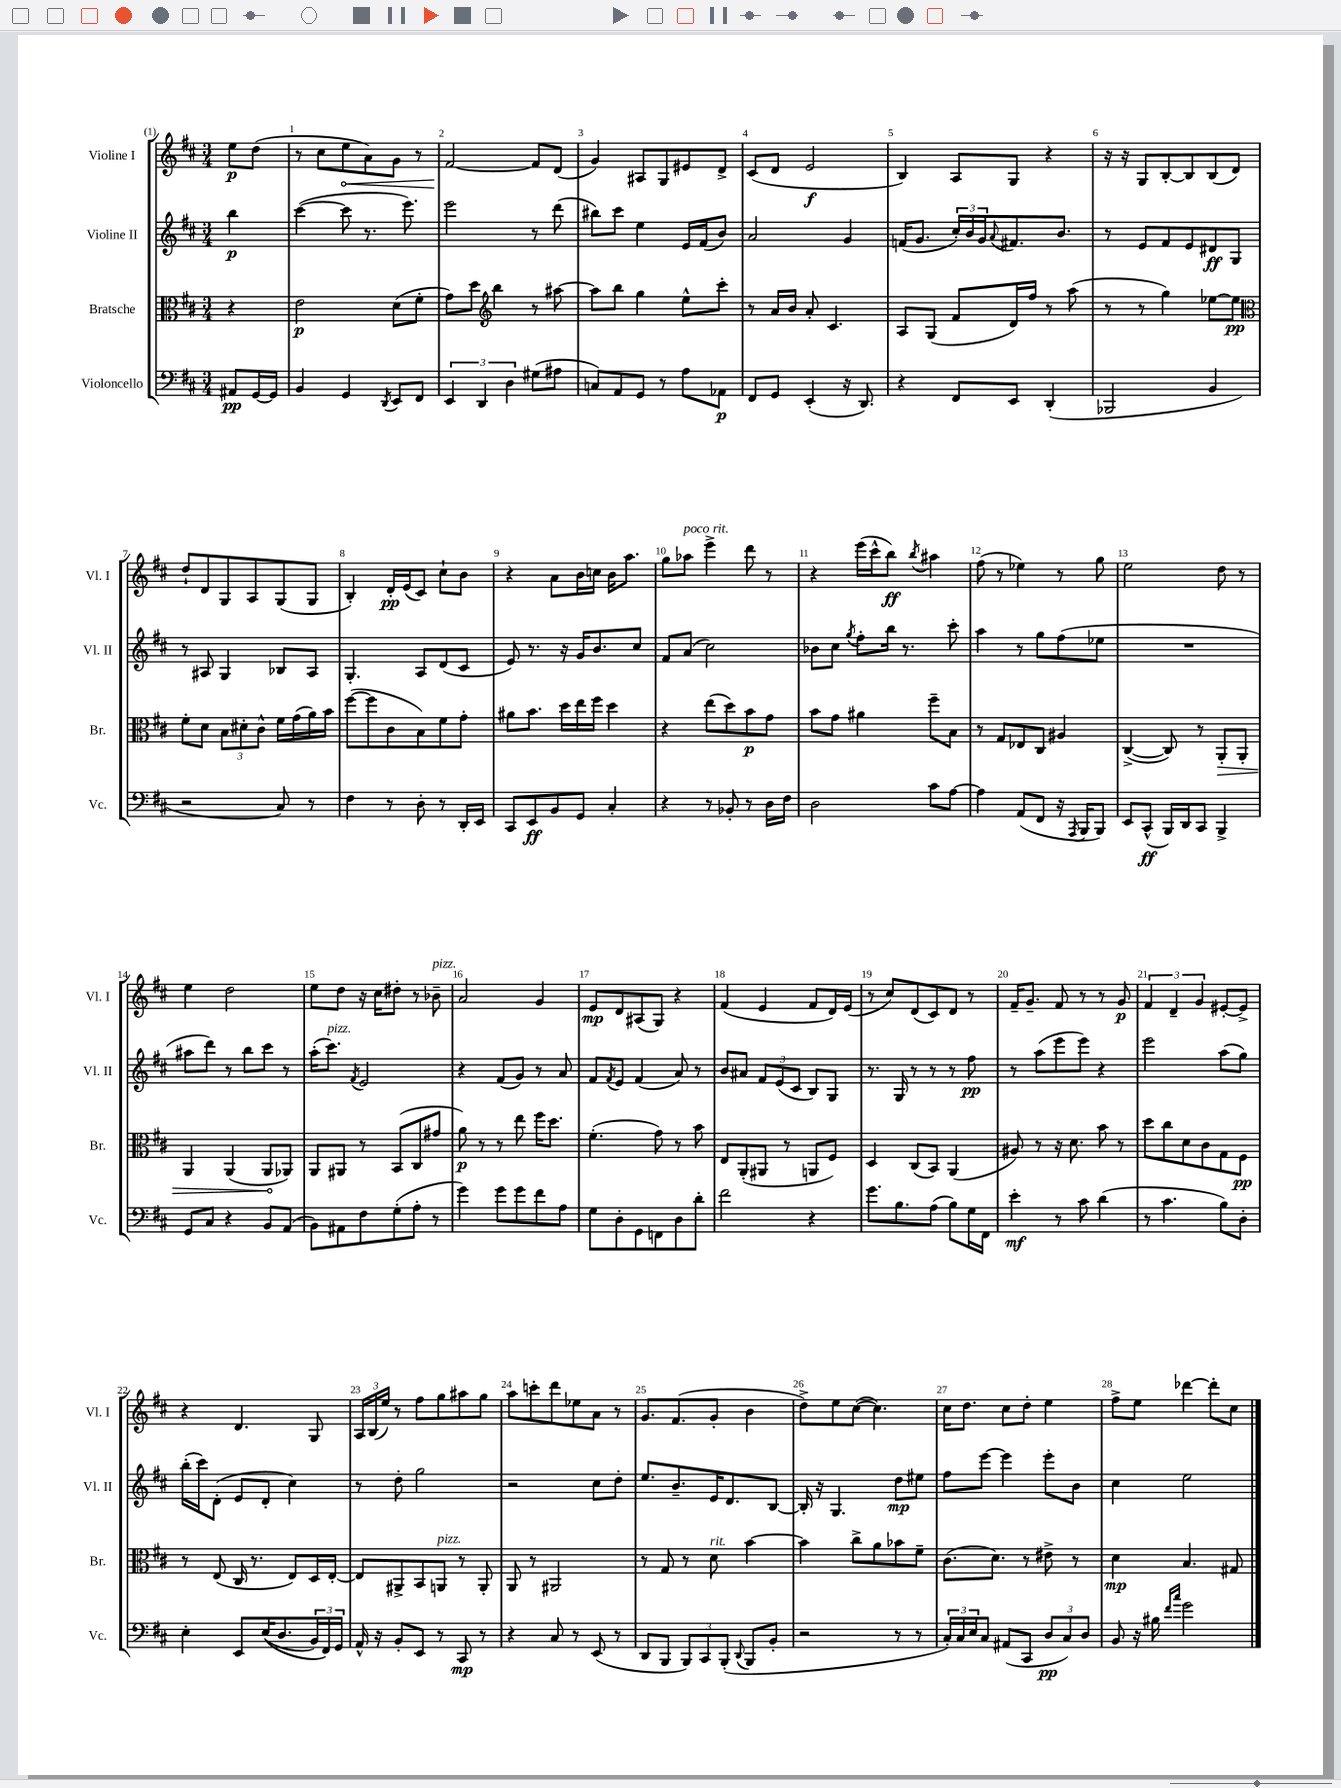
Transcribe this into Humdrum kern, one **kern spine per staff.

**kern	**kern	**kern	**kern
*staff4	*staff3	*staff2	*staff1
*clefF4	*clefC3	*clefG2	*clefG2
*k[f#c#]	*k[f#c#]	*k[f#c#]	*k[f#c#]
*M3/4	*M3/4	*M3/4	*M3/4
8AA#	4r	4bb	8ee
[16GG	.	.	(8dd
16GG]	.	.	.
=	=	=	=
4BB	2e	([4ccc#	8r
.	.	.	8cc#
4GG	.	8ccc#]	8ee
.	.	8.r	8a)
8qDD	.	.	.
8EE	(8d	.	8g
.	.	8.eee)	.
8FF#	8f#'	.	8r
=	=	=	=
6EE	8g)	2eee	[2f#
.	8dd	.	.
6DD	.	.	.
*	*clefG2	*	*
.	4bb	.	.
6D	.	.	.
(8G#	8r	8r	8f#]
8A#	[8aa#	(8ddd	(8d
=	=	=	=
8C)	8aa#]	8bb#)	4g)
8AA	8bb	8ccc#	.
8GG	4gg	4ee	8A#
8r	.	.	8G
8A	8ee^^	16e	8e#
.	.	(16f#	.
8AA-	8ccc#'	8b)	8d^
=	=	=	=
8FF#	8r	2a	(8c#
8GG	16a	.	8d
.	16b	.	.
(4EE'	8a'	.	2e
.	4.c#	.	.
16r	.	4g	.
8.DD)	.	.	.
=	=	=	=
4r	8A	(16f	4B)
.	.	8.g	.
.	(8G	.	.
8FF#	8f#	24cc#')	8A
.	.	24b	.
.	.	24g	.
.	.	8qqa	.
8EE	16d)	8.f#	8G
.	16ff#	.	.
(4DD'	8r	.	4r
.	.	8.b	.
.	(8aa	.	.
=	=	=	=
2BBB-	8r	8r	16r
.	.	.	16r
.	8r	8e	8G
.	4gg)	8f#	[8B'
.	.	8e	8B]
4BB	[8ee-	8d#	(8B
.	8ee-]	8G	8d)
=	=	=	=
*	*clefC3	*	*
2r	8f#'	8r	8dd`
.	8d	8A#	8d
.	12B	4G	8G
.	12d#'	.	.
.	.	.	8A
.	12c#^^	.	.
8C#)	16f#	8B-	(8G
.	(16g	.	.
8r	16a)	8A#	8G
.	16b	.	.
=	=	=	=
4F#	([8ff#	4.G'	4B')
.	8ff#]	.	.
8r	8c#	.	16d'
.	.	.	(16e
8D'	8B)	8A	8c#)
8r	8f#	(8d	8cc#`
16DD'	8g'	8c#	8b
16EE	.	.	.
=	=	=	=
8CC#	8a#	8e)	4r
8EE	8.b	8.r	.
8BB	.	.	8a
.	16dd	16r	.
8GG	16ee	16g	16b
.	16ff#	8.b	16cc
4C#'	4dd	.	16b
.	.	.	8.aa
.	.	8cc#	.
=	=	=	=
4r	4r	8f#	8gg
.	.	(8a	8aa-
8r	(8ee	2cc#)	4eee^
8BB-'	8dd)	.	.
8r	8b	.	8ddd
16D	8g	.	8r
16F#	.	.	.
=	=	=	=
2D	8b	8b-	4r
.	8g	8cc#	.
.	.	8qgg	.
.	4a#	8ff#'	(16eee
.	.	.	16ccc#^^
.	.	16bb	8bb)
.	.	8.r	.
.	.	.	8qbb
8c#	8ff#~	.	4aa#
[8A	8B	8ccc#'	.
=	=	=	=
4A]	8r	4aa	(8ff#
.	8G	.	8r
(8AA	8E-	8r	4ee-)
8FF#	8C#	8gg	.
16r	4A#	(8ff#	8r
8qAAA	.	.	.
16BBB	.	.	.
8BBB)	.	8ee-	8gg
=	=	=	=
8EE	([4C#^	2.r	2ee
(8CC#^^	.	.	.
16BBB)	8C#])	.	.
16DD	.	.	.
8CC#	8r	.	.
4BBB^	8AA'	.	8dd
.	8AA'	.	8r
=	=	=	=
8GG	4AA	8aa#	4ee
8C#	.	8ddd)	.
4r	(4AA	8r	2dd
.	.	8bb	.
8BB	8AA	8ccc#	.
(8AA	8AA-)	8r	.
=	=	=	=
8BB)	8AA	(16aa'	8ee
.	.	8.ccc#)	.
8AA#	8AA#	.	8dd
.	.	8qf#	.
8F#	8r	2e	16r
.	.	.	16cc#
(8G'	(8BB	.	8dd#'
8A'	8C#	.	8r
8r	8g#	.	8b-~
=	=	=	=
4g)	8a)	4r	2a
.	8r	.	.
8g	8r	(8f#	.
8g	8ee	8g)	.
8f#	16ff#	8r	4g
.	8.dd	.	.
8A	.	8a	.
=	=	=	=
8G	(4.f#'	8f#	8e
.	.	8qf#	.
8D'	.	8e	8d
8GG	.	(4f#	(8A#
8FF	8g)	.	8G)
8D	8r	8a)	4r
8d'	8b	8r	.
=	=	=	=
2f#	8E	8b	(4f#
.	(8AA'	8a#	.
.	8AA#	12f#	4e
.	.	(12e	.
.	8r	.	.
.	.	12c#	.
4r	8AA	8B)	8f#
.	8F#)	8G	16d)
.	.	.	(16e
=	=	=	=
8.g	4D	8.r	8r
.	.	.	8cc#)
8.B	.	16G	.
.	(8C#	8r	(8d
(8A	8BB)	8r	8c#)
8B)	(4AA	8r	8d
16G	.	8ff#	8r
16FF#	.	.	.
=	=	=	=
4e'	8A#)	8r	16f#~
.	.	.	8.g~
.	8r	(8aa	.
8r	16r	8eee	8f#
.	8.d	.	.
8c#	.	8eee)	8r
(4d	8b	4r	8r
.	8r	.	8g
=	=	=	=
8r	8dd	2eee	6f#
4.c#	8cc#	.	.
.	.	.	6d~
.	8d	.	.
.	.	.	6g
.	8c#	.	.
8B)	8G	(8aa	[8e#'
8D'	8F#	8gg)	8e#^]
=	=	=	=
4E'	8r	(16bb'	4r
.	.	16ccc#)	.
.	(8E	(8d'	.
8EE	16C#	8e	4.d
.	8.r	.	.
&((16E	.	8d'	.
8.D	.	.	.
.	8E)	4cc#)	.
24BB)	16D	.	8G
24FF#&)	.	.	.
.	[16E'	.	.
24GG	.	.	.
=	=	=	=
16AA^^	8E]	8r	24A
.	.	.	(24B
16r	.	.	.
.	.	.	24ee)
8BB'	8AA#^	8dd'	8r
8EE	8BB	2gg	8ff#
8r	8AA	.	8gg
8CC#	8r	.	8aa#
8r	8AA'	.	8gg
=	=	=	=
4r	8AA	2r	8aa
.	8r	.	8ccc'
8C#	2AA#	.	8ddd
8r	.	.	8ee-
(8EE	.	8cc#	8a
8r	.	8dd'	8r
=	=	=	=
8DD	8r	8.ee	8.g
8BBB	8G	.	.
.	.	8.b~	(8.f#
12BBB)	8r	.	.
12CC#	.	.	.
.	8d	16e	8g'
(12BBB'	.	.	.
.	.	8.d	.
8qqDD	.	.	.
8BBB	[4b	.	4b
8BB'	.	[8B	.
=	=	=	=
2r	4b]	16B']	8dd^)
.	.	16r	.
.	.	4.G	8ee
.	8cc#^	.	([8cc#
.	8a	.	4.cc#])
8r	8b-	8dd	.
8r	8f#~	8ee#	.
=	=	=	=
24C#')	(8.c#	8ff#	16cc#
24C#	.	.	.
.	.	.	8.dd
24E	.	.	.
8C#	.	[8eee	.
.	8.d)	.	.
(8AA#	.	4eee]	8cc#
8CC#	8r	.	8dd'
12D	8e#^	8eee'	4ee
12C#)	.	.	.
.	8r	8b	.
12D	.	.	.
=	=	=	=
8BB	4d	4cc#	8ff#^
16r	.	.	8ee
16B#	.	.	.
16qqf#	.	.	.
16qqcc#	.	.	.
2g	4.B	2ee	[4ddd-
.	.	.	8ddd-']
.	8G#	.	8cc#
==	==	==	==
*-	*-	*-	*-
